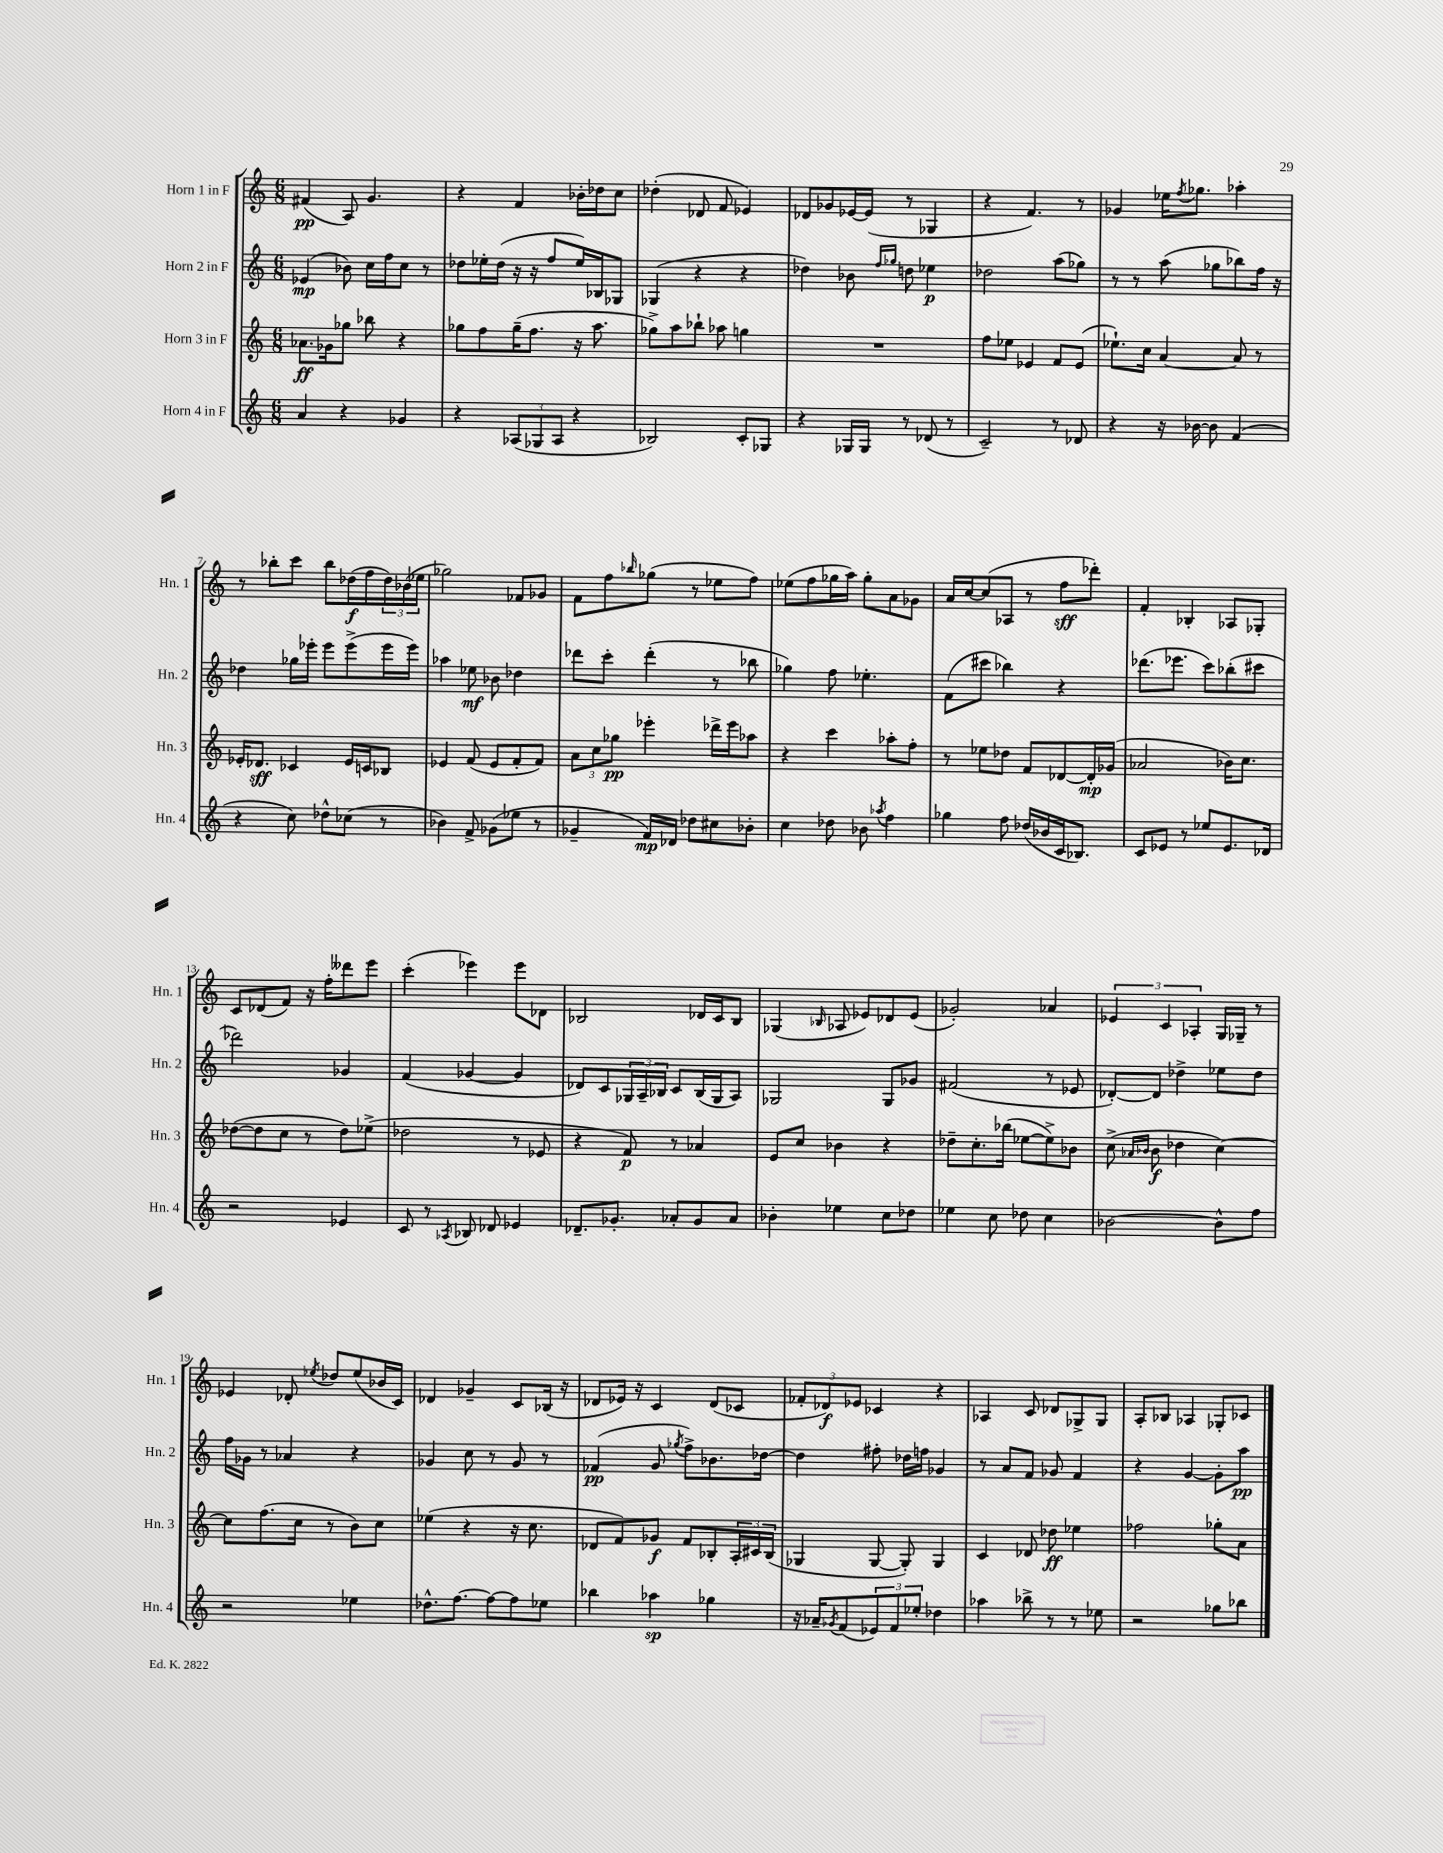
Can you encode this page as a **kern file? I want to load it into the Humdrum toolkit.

**kern	**kern	**kern	**kern
*staff4	*staff3	*staff2	*staff1
*clefG2	*clefG2	*clefG2	*clefG2
*k[]	*k[]	*k[]	*k[]
*M6/8	*M6/8	*M6/8	*M6/8
4a/	8.a-\L	(4e-/	(4f#/
.	16g-\k	.	.
4r	8gg-\J	8b-\)	8A/)
.	8bb-\	16cc\LL	4.g/
.	.	16ff\J	.
4g-/	4r	8cc\J	.
.	.	8r	.
=	=	=	=
4r	8gg-\L	8dd-\L	4r
.	8ff\	16ee-'\L	.
.	.	(16dd-\JJ	.
(12A-/L	(16gg-~\K	16r	4f/
.	8.ff\J	16r	.
12G-/	.	.	.
.	.	8ff/L	.
12A-/J	.	.	.
4r	16r	16ee-/L)	16b-'\LL
.	8.aa\	16B-/J	16dd-\J
.	.	8G-/J	8cc\J
=	=	=	=
2B-/)	8gg-^\L)	(4G-/	(4dd-'\
.	8aa\	.	.
.	8bb-`\J	4r	8d-/
.	8aa-\	.	8f/
8c'/L	4gg\	4r	4e-/)
8G-/J	.	.	.
=	=	=	=
4r	2.r	4dd-\)	8d-/L
.	.	.	8g-/
16G-/LL	.	8b-\	[16e-/L
16G-/JJ	.	.	(16e-/]JJ
.	.	16qqff/LL	.
.	.	16qqgg-/JJ	.
8r	.	8dd\	8r
(8d-/	.	4ee-\	4G-/
8r	.	.	.
=	=	=	=
2c~/)	8ff\L	2dd-\	4r
.	8ee-\J	.	.
.	4e-/	.	4.f/)
8r	8f/L	(8aa\L	.
8d-/	(8e-/J	8gg-\J)	8r
=	=	=	=
4r	8.ee-`\L)	8r	4g-/
.	.	8r	.
.	16cc\Jk	.	.
16r	[4a/	(8aa\	16ee-\LK
.	.	.	8qff/
[16b-\	.	.	8.gg-\J
8b-\]	.	8gg-\L	.
(4f/	8a/]	8bb-\)	4aa-'\
.	8r	16ff\Jk	.
.	.	16r	.
=	=	=	=
4r	16e-'/LK	4dd-\	8r
.	8.d-/J	.	.
.	.	.	8bb-'\L
8cc\)	4c-/	16gg-\LL	8ccc\J
.	.	16eee-'\JJ	.
8dd-^^\L	.	8eee-\L	8bb-\L
(8cc-\J	16e-/LL	(8eee-^\	(16dd-\L
.	16c/J	.	16ff\
8r	8B-/J	16eee-\L	24dd-\)
.	.	.	(24b-\
.	.	16eee-\JJ)	.
.	.	.	24ee-\JJ
=	=	=	=
4b-\)	4e-/	4aa-\	2gg-\)
8f^/	(8f/	8ee-\	.
(8g-\L	8e-/L	8b-\	.
8ee-\J	8f'/	4dd-\	8f-/L
8r	8f/J)	.	8g-/J
=	=	=	=
4g-~/	12a\L	8ddd-\L	8f\L
.	12cc\	.	.
.	.	8ccc'\J	8ff\
.	12gg-\J	.	.
.	.	.	16qqbb-/
16f/LL)	4eee-'\	(4ddd-'\	(8gg-\J
16d-/JJ	.	.	.
8dd-\L	.	.	8r
8cc#\	16ddd-^\LL	8r	8ee-\L
.	16eee-\J	.	.
8b-'\J	8aa-\J	8bb-\	8ff\J)
=	=	=	=
4cc\	4r	4gg-\)	(8ee-\L
.	.	.	8ff\
8dd-\	4ccc\	8ff\	16gg-\L
.	.	.	16aa\JJ)
8b-\	.	4.ee-'\	8gg-'\L
8qaa-/	.	.	.
4ff\	8aa-'\L	.	8a\
.	8ff'\J	.	8g-\J
=	=	=	=
4gg-\	8r	(8f\L	16a/LL
.	.	.	[16cc/J
.	8ee-\L	8ccc#\J	(8cc/]
8ff\	8dd-\J	4bb-\)	8A-/J
(16dd-/LL	8f/L	.	8r
16b-/	.	.	.
16c/J	[8d-/	4r	8ff\L
8.B-/J)	.	.	.
.	16d-'/]L	.	8ddd-'\J)
.	(16g-/JJ	.	.
=	=	=	=
8c/L	2a-/	(8.ddd-\L	4f'/
8e-/J	.	.	.
.	.	8.eee-\J	.
8r	.	.	4B-'/
8ee-/L	.	8ccc\L)	.
8.e-/	16b-\LK)	(8bb-'\	8A-/L
.	8.cc\J	.	.
.	.	8ccc#\J	8G-'/J
16d-/Jk	.	.	.
=	=	=	=
2r	([8dd-\L	2ddd-\)	8c/L
.	8dd-\]	.	(8d-/
.	8cc\J	.	8f/J)
.	8r	.	16r
.	.	.	16ff'\LK
4e-/	8dd-\L)	4g-/	8ddd--\
.	(8ee-^\J	.	8eee\J
=	=	=	=
8c/	2dd-\	(4f/	(4ccc'\
8r	.	.	.
8qA-/	.	.	.
8B-/	.	[4g-/	4eee-\)
8d-/	.	.	.
4e-/	8r	4g-/]	8eee-\L
.	8e-/	.	8d-\J
=	=	=	=
8.d-~/L	4r	8d-/L)	2B-/
.	.	8c/	.
8.g-'/J	.	.	.
.	8f/)	24G-/L	.
.	.	24A~/	.
.	.	24B-/JJ	.
8a-'/L	8r	8c/L	.
8g-/	4a-/	(16B-/L	16d-/LL
.	.	16G-/J	16c/J
8a-/J	.	8A/J)	8B-/J
=	=	=	=
4b-'\	8e/L	2G-/	(4G-/
.	8cc/J	.	.
.	.	.	16qqB-/
4ee-\	4b-\	.	8A-/
.	.	.	8e-/L)
8cc\L	4r	8G-/L	8d-/
8dd-\J	.	8g-/J	(8e-/J
=	=	=	=
4ee-\	8dd-~\L	(2f#/	2g-'/)
.	8.cc'\	.	.
8cc\	.	.	.
.	(16bb-\Jk	.	.
8dd-\	[8ee-\L	.	.
4cc\	8ee-^\])	8r	4a-/
.	8b-\J	8e-/	.
=	=	=	=
[2b-\	(8cc^\	[8d-'/L)	6e-/
.	16qqa-/LL	.	.
.	16qqb-/JJ	.	.
.	8b-\	8d-/]J	.
.	.	.	6c/
.	4dd-\	4dd-^\	.
.	.	.	6A-'/
8b-^^\]L	[4cc\)	8ee-\L	16G/LL
.	.	.	16G-~/JJ
8ff\J	.	8dd-\J	8r
=	=	=	=
2r	8cc\]L	16ff\LL	4e-/
.	.	16g-\JJ	.
.	(8.ff\	8r	.
.	.	4a-/	8d-'/
.	16cc\Jk	.	.
.	.	.	8qee-/
.	8r	.	8dd-/L
4ee-\	8b\L)	4r	(8ee-/
.	8cc\J	.	16b-/L
.	.	.	16c/JJ)
=	=	=	=
8.dd-^^\L	(4ee-\	4g-/	4d-/
[8.ff\J	.	.	.
.	4r	8cc\	4g-~/
8ff\_L	.	8r	.
8ff\]	16r	8g-/	8c/L
.	8.cc\	.	.
8ee-\J	.	8r	(16B-/Jk
.	.	.	16r
=	=	=	=
4bb-\	8d-/L	(4f-/	8d-/L
.	8f/)	.	16e-/Jk)
.	.	.	16r
4aa-\	8g-/J	8g/	4c/
.	.	8qgg-/	.
.	8f/L	8ff^\L)	.
4gg-\	8B-'/	8.b-\	(8d-/L
.	24A'/L	.	8c-/J
.	24c#/	.	.
.	.	[16dd-\Jk	.
.	(24B-/JJ	.	.
=	=	=	=
16r	4G-/	4dd-\]	12f-'/L
16a-~/LK	.	.	.
.	.	.	12d-/)
8qg-/	.	.	.
(8f/	.	.	.
.	.	.	12e-/J
12e-/)	[8G-/	8ff#'\	4c-/
12f/	.	.	.
.	8G-'/])	16dd-\LL	.
12ee-'/J	.	.	.
.	.	16ff\JJ	.
4dd-\	4G-/	4g-/	4r
=	=	=	=
4aa-\	4c/	8r	4A-/
.	.	8a/L	.
8bb-^\	8d-/	8f/J	8c/
8r	8dd-\	8g-/	8d-/L
8r	4ee-\	4f/	8G-^/
8ee-\	.	.	8G-/J
=	=	=	=
2r	2ff-\	4r	8A'/L
.	.	.	8B-/J
.	.	[4g/	4A-/
8gg-\L	8gg-'\L	8g'\]L	8G-'/L
8bb-\J	8a\J	8aa\J	8c-/J
==	==	==	==
*-	*-	*-	*-
